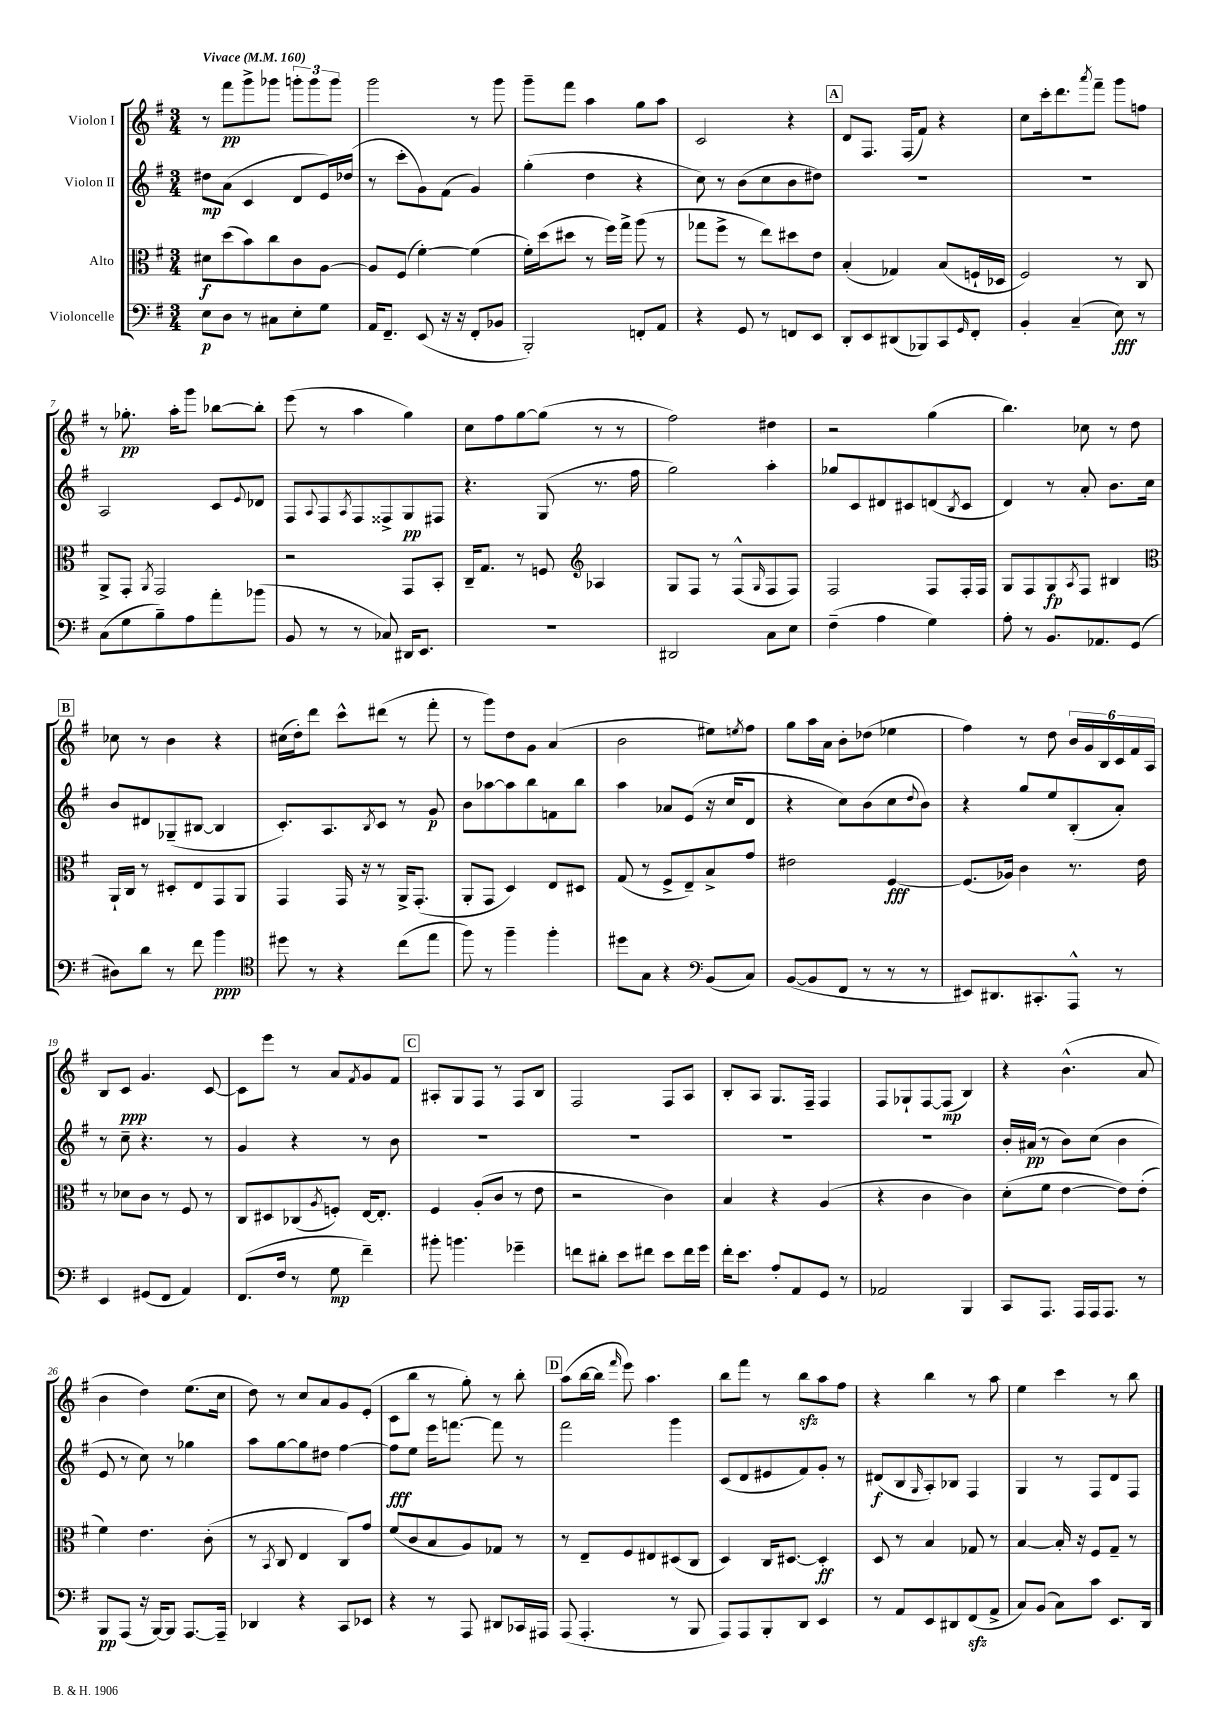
<<
\new StaffGroup <<
\new Staff = "s0" \with { instrumentName = "Violon I" } {
    \clef treble \key g \major \numericTimeSignature \time 3/4 \tempo "Vivace" 4 = 160
    r8 fis'''8\pp g'''8-> ges'''8 \tuplet 3/2 { g'''8-. g'''8 g'''8 } |
    g'''2 r8 g'''8 |
    g'''8-- fis'''8 a''4 g''8 a''8 |
    c'2 r4 |
    \mark \markup { \box "A" } d'8 fis8. fis16( fis'8) r4 |
    c''8 c'''16-. d'''8. \acciaccatura { a'''8 } fis'''8-- g'''8 f''8 |
    r8 ges''8.-.\pp a''16-. g'''8 bes''8~ bes''8-. |
    e'''8( r8 a''4 g''4) |
    c''8 fis''8 g''8~ g''8( r8 r8 |
    fis''2) dis''4 |
    r2 g''4( |
    b''4.) ces''8 r8 d''8 |
    \mark \markup { \box "B" } ces''8 r8 b'4 r4 |
    cis''16( d''16-.) d'''8 c'''8-^ dis'''8( r8 fis'''8-. |
    r8 g'''8) d''8 g'8 a'4( |
    b'2 eis''8) \acciaccatura { e''8 } fis''8 |
    g''8 a''16 a'16 b'8-. des''8( ees''4 |
    fis''4) r8 d''8 \tuplet 6/4 { b'16 g'16 b16 c'16 fis'16 a16 } |
    b8 c'8\ppp g'4. c'8~ |
    c'8 e'''8 r8 a'8 \acciaccatura { fis'8 } g'8 fis'8 |
    \mark \markup { \box "C" } ais8-. g8 fis8 r8 fis8 b8 |
    fis2 fis8 a8 |
    b8-. a8 g8. fis16-- fis4 |
    fis8 ges8-! fis8~ fis8\mp( b4) |
    r4 b'4.-^( a'8 |
    b'4 d''4) e''8.( c''16 |
    d''8) r8 c''8 a'8 g'8 e'8-.( |
    c'8 b''8 r8 g''8-.) r8 b''8-. |
    \mark \markup { \box "D" } a''8( b''16~ b''16 \grace { fis'''16 } e'''8) a''4. |
    b''8 fis'''8 r8 b''8\sfz a''8 fis''8 |
    r4 b''4 r8 a''8 |
    e''4 c'''4 r8 b''8 \bar "|." |
}
\new Staff = "s1" \with { instrumentName = "Violon II" } {
    \clef treble \key g \major \numericTimeSignature \time 3/4
    dis''8\mp a'8( c'4 d'8 e'16) des''16( |
    r8 c'''8-. g'8) fis'8( g'4) |
    g''4-.( d''4 r4 |
    c''8) r8 b'8( c''8 b'8 dis''8) |
    \mark \markup { \box "A" } R2. |
    R2. |
    a2 c'8 \appoggiatura { e'8 } des'8 |
    fis8 \appoggiatura { a8 } fis8 \acciaccatura { a8 } fis8 fisis8-> g8\pp fis8 |
    r4. g8( r8. fis''16 |
    g''2) a''4-. |
    ges''8 c'8 dis'8 cis'8 d'8( \acciaccatura { b8 } cis'8 |
    d'4) r8 a'8-. b'8. c''16 |
    \mark \markup { \box "B" } b'8 dis'8 ges8--( bis8~ bis4 |
    c'8.-.) a8. \acciaccatura { b8 } c'8 r8 g'8\p |
    b'8 aes''8~ aes''8 b''8 f'8 b''8 |
    a''4 aes'8 e'8( r16 c''16 d'8 |
    r4 c''8) b'8( c''8 \appoggiatura { d''8 } b'8) |
    r4 g''8 e''8 b8-.( a'8-.) |
    r8 c''8-- r4. r8 |
    g'4 r4 r8 b'8 |
    \mark \markup { \box "C" } R2. |
    R2. |
    R2. |
    R2. |
    b'16-. ais'16\pp( r8 b'8) c''8( b'4 |
    e'8 r8 c''8) r8 ges''4 |
    a''8 g''8~ g''8 dis''8 fis''4~ |
    fis''8\fff e''8 e'''16 f'''8.~ f'''8 r8 |
    \mark \markup { \box "D" } fis'''2 g'''4 |
    c'8( d'8 eis'8 fis'8) g'8-. r8 |
    dis'8\f( b8 \grace { g16 } a8-.) bes8 fis4 |
    g4 r8 fis8 d'8 fis8 \bar "|." |
}
\new Staff = "s2" \with { instrumentName = "Alto" } {
    \clef alto \key g \major \numericTimeSignature \time 3/4
    dis'8\f d''8( b'8) c''8 c'8 a8~ |
    a8 fis8( fis'4~-.) fis'4( |
    fis'16-.) d''16( dis''8 r8 fis''16) g''16-> a''8( r8 |
    ges''8 fis''8-> r8 e''8) dis''8 e'8 |
    \mark \markup { \box "A" } b4-.( ges4) b8( f16-! des16 |
    fis2) r8 c8 |
    a,8-> g,8-. \acciaccatura { a,8 } g,2 |
    r2 g,8 b,8-. |
    c16-- g8. r8 f8 \clef treble aes4 |
    g8 fis8 r8 fis8-^( \grace { g16 } fis8 fis8) |
    fis2 fis8 fis16-. fis16 |
    g8 fis8 g8\fp \acciaccatura { a8 } fis8 bis4 |
    \mark \markup { \box "B" } \clef alto a,16-! c16 r8 dis8-. e8 g,8 a,8 |
    g,4 g,16 r16 r8 a,16-> g,8.-.( |
    a,8-. g,8 d4) e8 dis8 |
    g8( r8 fis8-> e8--) b8-> g'8 |
    eis'2 fis4~\fff |
    fis8.( aes16) c'4 r8. e'16 |
    r8 des'8 c'8 r8 fis8 r8 |
    c8 dis8 ces8( \acciaccatura { a8 } f8-.) e16~ e8.-. |
    \mark \markup { \box "C" } fis4 a8-.( c'8 r8 e'8 |
    r2 c'4) |
    b4 r4 a4( |
    r4 c'4 c'4) |
    d'8-.( fis'8 e'4~ e'8) e'8-.( |
    fis'4) e'4. c'8-.( |
    r8 \acciaccatura { b,8 } c8 e4 c8) g'8 |
    fis'8( c'8 b8 a8) ges8 r8 |
    \mark \markup { \box "D" } r8 e8-- fis8 eis8 dis8( c8 |
    d4) c16 dis8.~ dis4-.\ff |
    d8 r8 b4 ges8 r8 |
    b4~ b16-. r16 fis8 g8-- r8 \bar "|." |
}
\new Staff = "s3" \with { instrumentName = "Violoncelle" } {
    \clef bass \key g \major \numericTimeSignature \time 3/4
    e8\p d8 r8 cis8 e8-. g8 |
    a,16 fis,8.-- e,8( r16 r16 fis,8-. bes,8 |
    b,,2-.) f,8-. a,8 |
    r4 g,8 r8 f,8 e,8 |
    \mark \markup { \box "A" } d,8-. e,8 dis,8( bes,,8) c,8 \grace { g,16 } fis,8-. |
    b,4-. c4--( e8\fff) r8 |
    c8( g8 b8--) a8 a'8-. bes'8( |
    b,8 r8 r8 ces8) dis,16 e,8. |
    R2. |
    dis,2 c8 e8 |
    fis4--( a4 g4) |
    a8-. r8 b,8. aes,8. g,8( |
    \mark \markup { \box "B" } dis8) d'8 r8 fis'8 b'4\ppp |
    \clef tenor dis''8 r8 r4 c''8( e''8 |
    fis''8) r8 fis''4-- fis''4-. |
    dis''8 g8 r4 \clef bass b,8( c8) |
    b,8~( b,8 fis,8 r8 r8 r8 |
    eis,8) dis,8. cis,8.-. a,,8-^ r8 |
    e,4 gis,8( fis,8 a,4) |
    fis,8.( fis16 r8 g8\mp fis'4--) |
    \mark \markup { \box "C" } bis'8-. b'4. ges'4-- |
    f'8 dis'8-. e'8 fis'8 e'8 fis'16 g'16 |
    fis'16-. e'8. a8-. a,8 g,8 r8 |
    aes,2 b,,4 |
    c,8 a,,8. a,,16 a,,16 a,,8. r8 |
    b,,8\pp a,,8( r16 b,,16~) b,,8 a,,8.~ a,,16-- |
    des,4 r4 c,8 ees,8 |
    r4 r8 a,,8 dis,8 ces,16 ais,,16 |
    \mark \markup { \box "D" } a,,8( a,,4.-. r8 b,,8 |
    a,,8) a,,8 b,,8-. d,8 e,4 |
    r8 a,8 e,8 dis,8 fis,8\sfz( a,8-> |
    c8) b,8( c8) c'8 e,8. d,16 \bar "|." |
}
>>
>>
